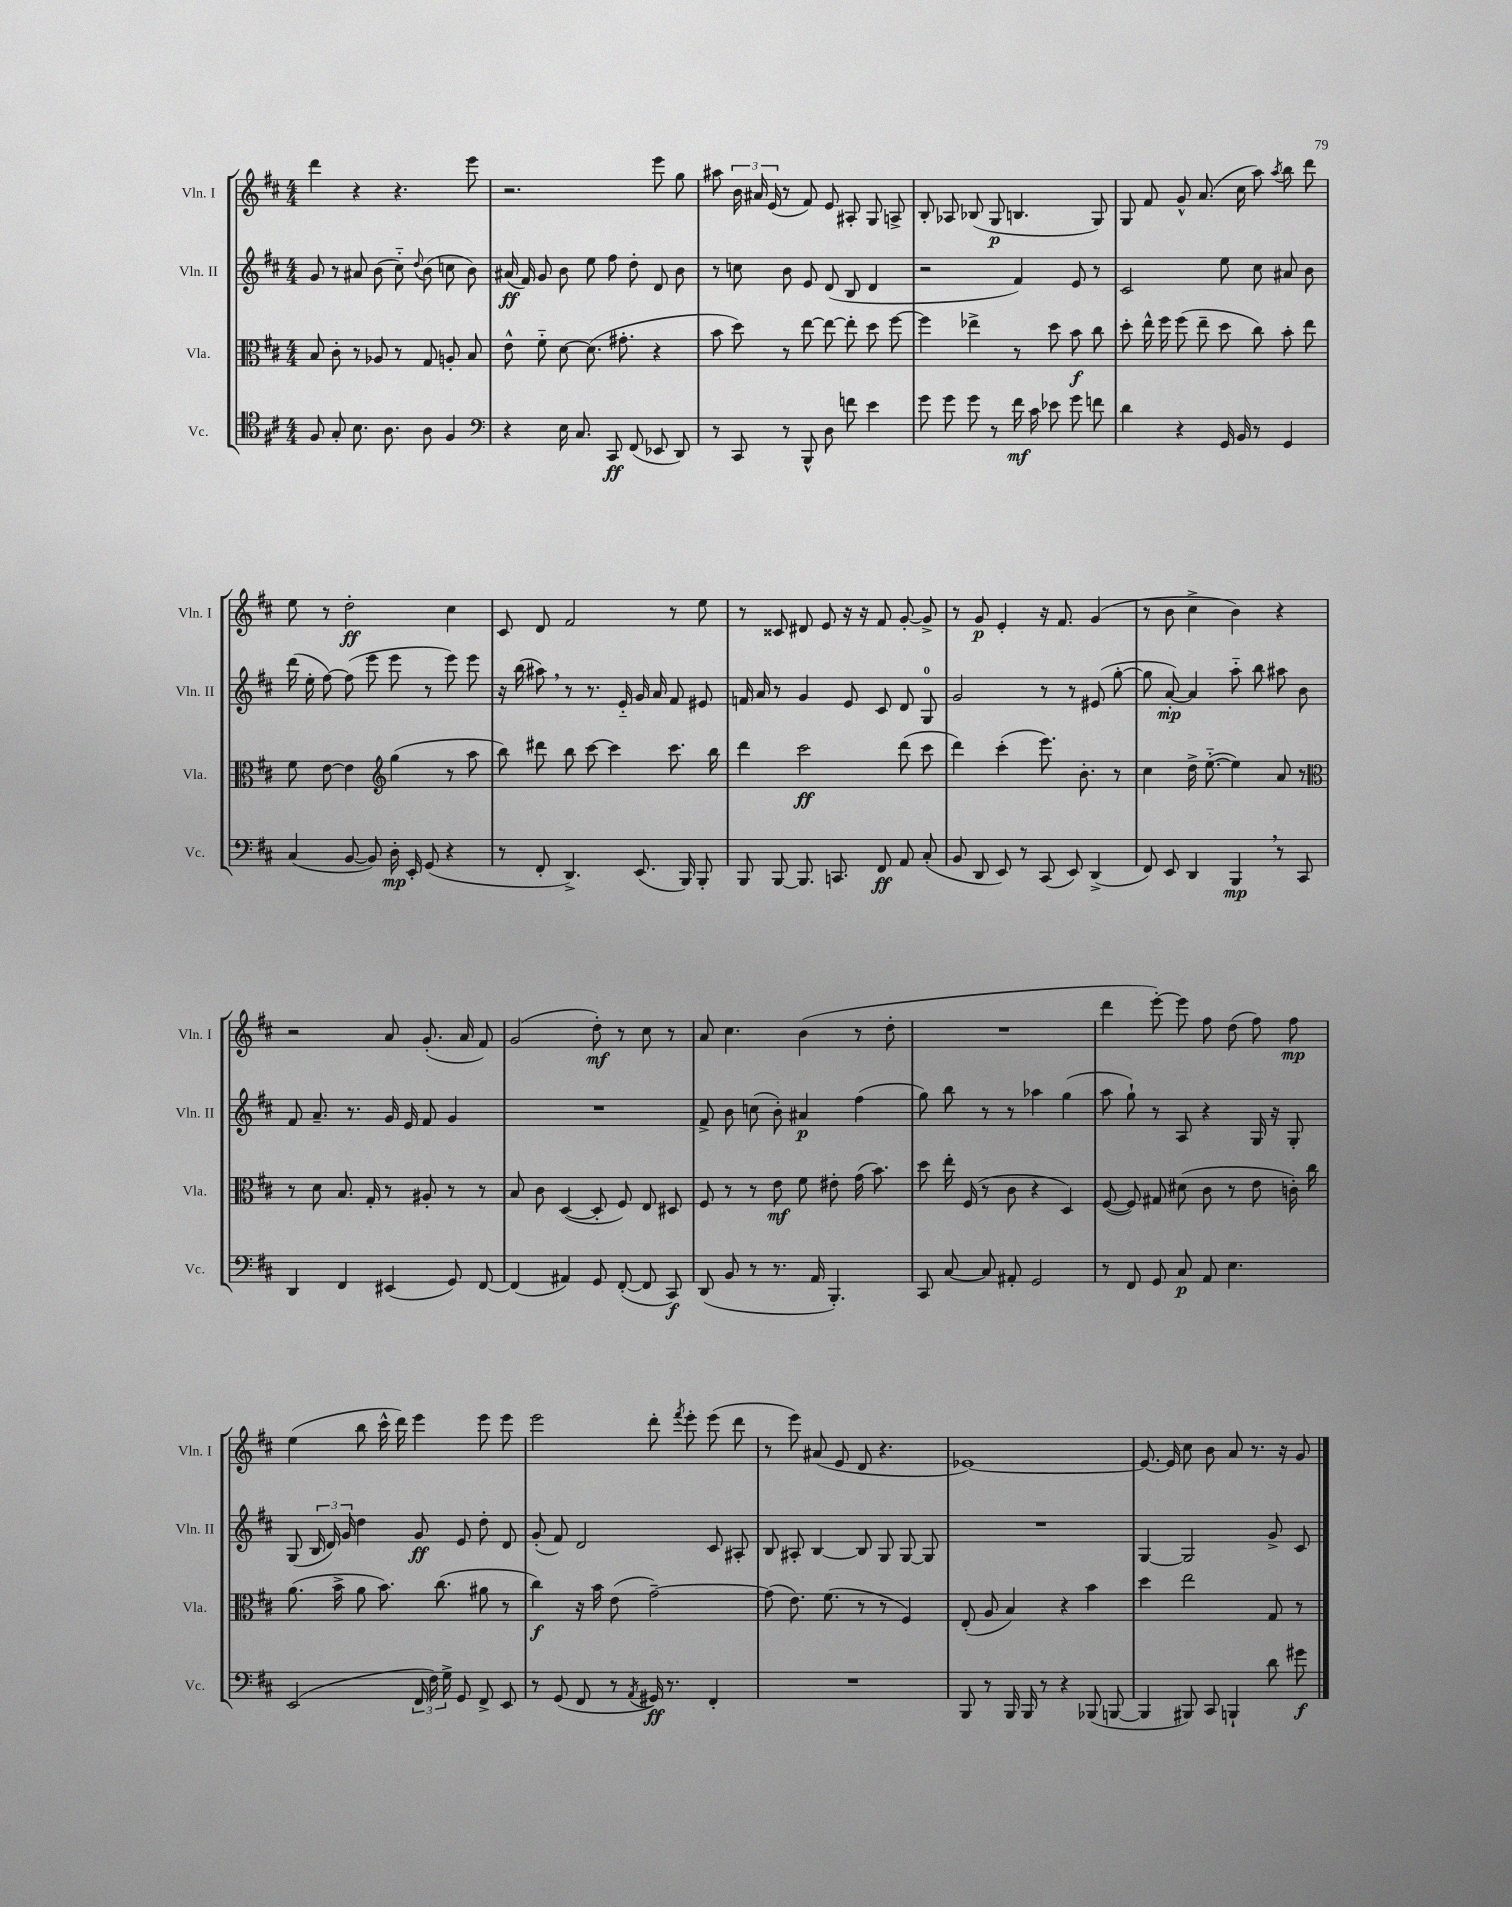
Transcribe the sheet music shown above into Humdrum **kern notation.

**kern	**kern	**kern	**kern
*staff4	*staff3	*staff2	*staff1
*clefC4	*clefC3	*clefG2	*clefG2
*k[f#c#]	*k[f#c#]	*k[f#c#]	*k[f#c#]
*M4/4	*M4/4	*M4/4	*M4/4
8F#	8B	8g	4ddd
8G'	8c#'	8r	.
8.B	8r	8a#	4r
.	8A-	(8b	.
8.A	.	.	.
.	8r	8cc#'~)	4.r
.	.	8qqdd	.
8A	8G	(8b	.
4F#	8A'	8cc	.
.	8B	8b)	8eee
=	=	=	=
*clefF4	*	*	*
4r	8e^^	(16a#	2.r
.	.	16f#)	.
.	8f#'~	8g	.
16E	[8d	8b	.
8.C#	.	.	.
.	(8.d]	8ee	.
8CC#	.	8ff#	.
.	8.g#'	.	.
(8FF#	.	8dd'	.
8EE-	4r	8d	8eee
8DD)	.	8b	8gg
=	=	=	=
8r	8b	8r	8aa#
8CC#	8dd)	8cc	24b
.	.	.	24a#
.	.	.	(24e
8r	8r	8b	8r
8BBB^^	[8ee	8e	8f#)
8D	8ee_	(8d	8e
8f	8ee']	8B	8A#'
4e	8dd	4d	8G
.	[8ff#	.	8A^
=	=	=	=
8g	4ff#]	2r	8B'
8g	.	.	8A-
8g	4ee-^	.	(8B-
8r	.	.	8G
16f#	8r	4f#)	4.B
16c#	.	.	.
8e-	8dd	.	.
8g	8b	8e	.
8f	8cc#	8r	8G)
=	=	=	=
4d	8dd'	2c#	8G
.	16ee^^	.	8f#
.	16ff#	.	.
4r	(8ff#	.	8g^^
.	8ee~	.	(8.a
16GG	8dd	8ee	.
16BB	.	.	16cc#
8r	8cc#)	8cc#	8aa)
.	.	.	8qaa
4GG	8b'	8a#	8bb
.	8ee	8b	8ddd
=	=	=	=
(4C#	8f#	(16ddd	8ee
.	.	16ee'	.
.	[8e	[8ff#)	8r
[8BB	4e]	(8ff#]	2dd'
8BB])	.	8eee	.
*	*clefG2	*	*
16D'	(4gg	8eee	.
16EE'	.	.	.
(8GG	.	8r	.
4r	8r	8eee)	4cc#
.	8aa	8eee	.
=	=	=	=
8r	8bb)	16r	8c#
.	.	(16bb	.
8FF#'	8ddd#	8aa#)	8d
4.DD^)	8bb	8r	2f#
.	[8ccc#	8.r	.
.	4ccc#]	.	.
.	.	16e'~	.
(8.EE	.	16g	.
.	.	16a	.
.	8.ccc#	8f#	8r
16BBB)	.	.	.
8BBB'	.	8e#	8ee
.	16bb	.	.
=	=	=	=
8BBB	4ddd	16f	8r
.	.	16a	.
[8BBB	.	8r	8c##
8.BBB]	2ccc#	4g	8d#
.	.	.	8e
8.CC	.	.	.
.	.	8e	16r
.	.	.	16r
8FF#	.	8c#	8f#
8AA	(8ddd	8d	[8g'
(8C#'	8ccc#	8G	8g^]
=	=	=	=
8BB	4ddd)	2g	8r
8DD	.	.	8g
8EE)	(4ccc#'	.	4e'
8r	.	.	.
(8CC#	8.eee)	8r	16r
.	.	.	8.f#
8EE)	.	8r	.
.	8.b'	.	.
(4DD^	.	(8e#	(4g
.	8r	[8gg'	.
=	=	=	=
8FF#)	4cc#	8gg]	8r
8EE	.	[8a')	8b
4DD	16dd^	4a]	4cc#^
.	([8.ee'~	.	.
4BBB	4ee])	8aa'~	4b)
.	.	8bb	.
8r	8a	8aa#	4r
8CC#	8r	8b	.
=	=	=	=
*	*clefC3	*	*
4DD	8r	8f#	2r
.	8d	8.a~	.
4FF#	8.B	.	.
.	.	8.r	.
.	16G'	.	.
(4EE#	8r	16g	8a
.	.	16e	.
.	8A#'	8f#	(8.g'
8GG)	8r	4g	.
.	.	.	16a
[8FF#	8r	.	8f#)
=	=	=	=
(4FF#]	8B	1r	(2g
.	8c#	.	.
4AA#)	([4D	.	.
8GG	8D']	.	8dd')
([8FF#'	8F#)	.	8r
8FF#]	8E	.	8cc#
8CC#)	8D#	.	8r
=	=	=	=
(8DD	8F#	8f#^	8a
8BB	8r	8b	4.cc#
8r	8r	(8cc	.
8.r	8e	8b')	.
.	8f#	4a#	(4b
16AA	.	.	.
4.BBB')	8e#'	.	.
.	(16g	(4ff#	8r
.	8.b)	.	.
.	.	.	8dd'
=	=	=	=
8CC#	8dd	8gg)	1r
[8C#	16ee'	8bb	.
.	(16F#	.	.
8C#]	8r	8r	.
8AA#'	8c#	8r	.
2GG	4r	4aa-	.
.	4D)	(4gg	.
=	=	=	=
8r	([8F#	8aa	4ddd
8FF#	8F#])	8gg`)	.
8GG	8G#	8r	[8eee')
8C#	(8d#	8A	8eee]
8AA	8c#	4r	8ff#
4.E	8r	.	(8dd
.	8e	16G	8ff#)
.	.	16r	.
.	16c')	8G'	8ff#
.	16cc#	.	.
=	=	=	=
(2EE	(8.a	(8G	(4ee
.	.	24B	.
.	.	24d)	.
.	16b^	.	.
.	.	24g	.
.	8a	4dd	8bb
.	8.b)	.	16ccc#^^
.	.	.	16ddd)
24FF#	.	8g	4eee
24F#)	.	.	.
.	(8.cc#	.	.
24G^	.	.	.
8GG	.	8e	.
8FF#^	8a#	8dd'	8eee
8EE	8r	8d	8eee
=	=	=	=
8r	4cc#)	(8g'	2eee
(8GG	.	8f#)	.
8FF#	16r	2d	.
.	16b	.	.
8r	(8e	.	.
8qAA	.	.	.
16GG#)	[2g~)	.	8ddd'
8.r	.	.	.
.	.	.	8qfff#
.	.	.	8eee'
4FF#'	.	8c#	(8eee
.	.	8A#'	8ddd
=	=	=	=
1r	(8g]	8B	8r
.	8.e)	8A#'	8eee)
.	.	[4B	(8a#
.	(8.f#	.	.
.	.	.	8e
.	8r	8B]	8d
.	8r	8G	4.r
.	4F#)	[8G	.
.	.	8G]	.
=	=	=	=
8BBB	(8E'	1r	[1e-)
8r	8A	.	.
16BBB	4B)	.	.
16BBB	.	.	.
8r	.	.	.
4r	4r	.	.
(8BBB-	4b	.	.
[8BBB	.	.	.
=	=	=	=
4BBB]	4dd	[4G	8.e-_
.	.	.	16e-]
8BBB#)	2ee	2G]	8cc#
8CC#	.	.	8b
4BBB`	.	.	8a
.	.	.	8.r
8d	8G	8g^	.
.	.	.	16r
8g#	8r	8c#	8g
==	==	==	==
*-	*-	*-	*-
